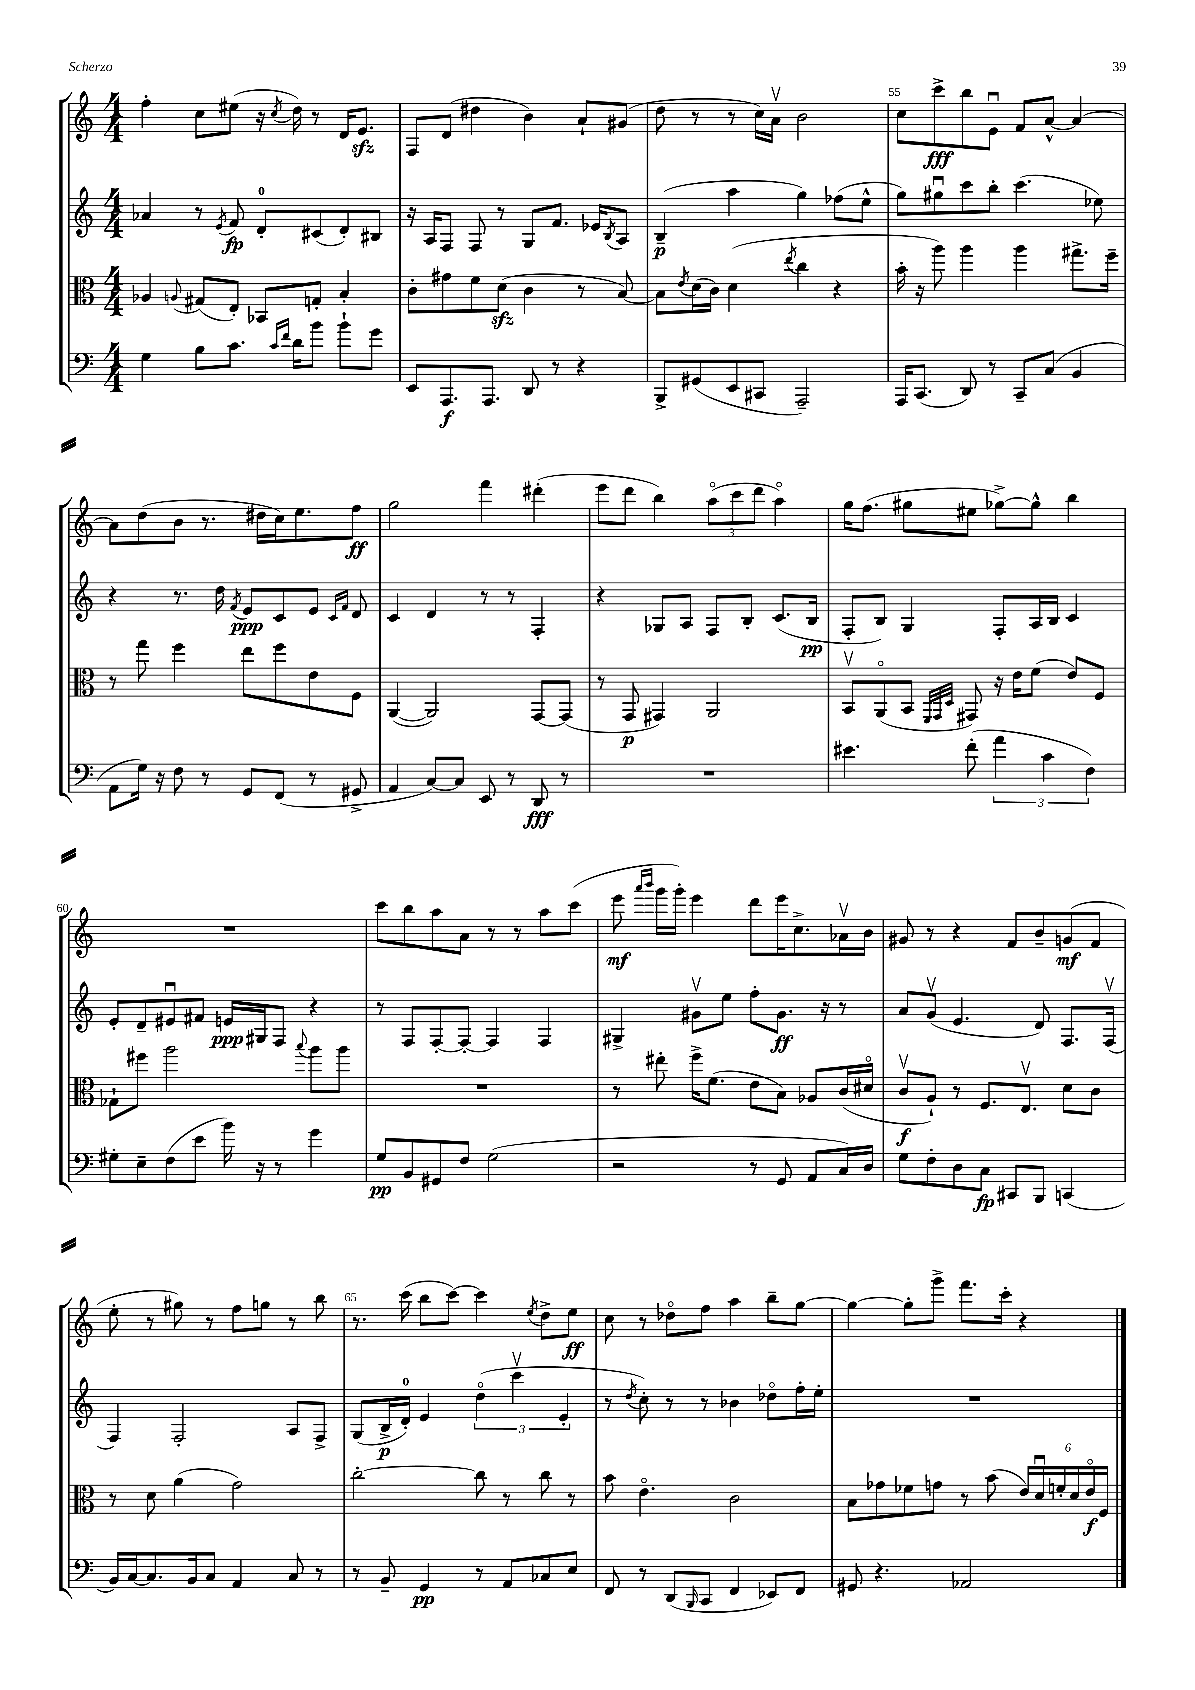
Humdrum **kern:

**kern	**kern	**kern	**kern
*staff4	*staff3	*staff2	*staff1
*clefF4	*clefC3	*clefG2	*clefG2
*k[]	*k[]	*k[]	*k[]
*M4/4	*M4/4	*M4/4	*M4/4
4G\	4A-/	4a-/	4ff'\
.	8qqA/	.	.
8B\L	(8G#/L	8r	8cc\L
.	.	8qe/	.
8.c\J	8E'/J)	8f/	(8ee#\J
.	8BB-/L	8d'/L	16r
16qqc/LL	.	.	.
16qqf/JJ	.	.	8qcc/
16d\LK	.	.	16dd\)
8b\J	8G'/J	(8c#/	8r
8b`\L	4B'/	8d'/)	16d/LK
.	.	.	8.e/J
8g\J	.	8B#/J	.
=	=	=	=
8EE/L	8c'\L	16r	8F/L
.	.	16A/LK	.
8.AAA/	8g#\	8F/J	(8d/J
.	8f\	8F/	4dd#\
8.AAA/J	.	.	.
.	(8d\J	8r	.
8DD/	4c\	8G/L	4b\)
8r	.	8.f/J	.
4r	8r	.	8a`/L
.	.	16e-/LK	.
.	.	8qB/	.
.	[8B/)	8A/J	(8g#/J
=	=	=	=
8BBB^/L	8B\]L	(4B~/	8dd\
.	8qe/	.	.
(8GG#/	(16d\L	.	8r
.	16c\JJ)	.	.
8EE/	(4d\	4aa\	8r
8CC#/J	.	.	16cc\LL)
.	.	.	16av\JJ
.	8qee/	.	.
2AAA~/)	4cc\	4gg\)	2b\
.	4r	(8ff-\L	.
.	.	8ee^^\J	.
=	=	=	=
16AAA/LK	16b'\	8gg\L)	8cc\L
(8.CC/J	16r	.	.
.	8aa\)	8gg#u\	8ccc^\
8DD/)	4aa\	8ccc\	8bb\
8r	.	8bb'\J	8eu\J
8CC~/L	4aa\	(4.ccc\	8f/L
(8C/J	.	.	[8a^^/J
4BB/	8.gg#^\L	.	4a/_
.	.	8ee-\)	.
.	16ff~\Jk	.	.
=	=	=	=
8AA\L	8r	4r	8a\]L
16G\Jk)	8gg\	.	(8dd\
16r	.	.	.
8F\	4ff\	8.r	8b\J
8r	.	.	8.r
.	.	16dd\	.
.	.	8qf/	.
8GG/L	8ee\L	8e/L	.
.	.	.	16dd#\LL
(8FF/J	8ff\	8c/	16cc\J)
.	.	.	8.ee\
8r	8e\	8e/J	.
.	.	16qqc/LL	.
.	.	16qqf/JJ	.
8GG#^/	8F\J	8d/	8ff\J
=	=	=	=
4AA/	([4AA/	4c/	2gg\
[8C/L)	2AA/])	4d/	.
8C/]J	.	.	.
8EE/	.	8r	4fff\
8r	.	8r	.
8DD/	[8GG/L	4F'/	(4ddd#'\
8r	(8GG/]J	.	.
=	=	=	=
1r	8r	4r	8eee\L
.	8GG/	.	8ddd\J
.	4GG#/)	8G-/L	4bb\)
.	.	8A/J	.
.	2AA/	8F/L	(12aao\L
.	.	.	12ccc\
.	.	8B'/J	.
.	.	.	12ddd\J
.	.	(8.c/L	4aao\)
.	.	16B/Jk	.
=	=	=	=
4.e#\	8BBv/L	8F'/L	16gg\LK
.	.	.	(8.ff\J
.	(8AAo/	8B/J)	.
.	8BB/J	4G/	8gg#\L
.	32qqFF/LLL	.	.
.	32qqGG/	.	.
.	32qqD/JJJ	.	.
(8f'\	8GG#/)	.	8ee#\J
6a\	16r	8F'/L	[8gg-^\L)
.	16e\LK	.	.
.	(8f\J	16A/L	8gg-^^\]J
6c\	.	.	.
.	.	16B/JJ	.
.	8e/L)	4c/	4bb\
6F\)	.	.	.
.	8F/J	.	.
=	=	=	=
8G#'\L	8G-`\L	8e'/L	1r
8E~\	8ff#\J	8d~/	.
(8F\	2aa\	8e#u/	.
8e\J	.	8f#/J	.
16b\)	.	16e/LL	.
16r	.	16G#/J	.
8r	.	8F/J	.
.	8qqbb/	.	.
4g\	8aa\L	4r	.
.	8aa\J	.	.
=	=	=	=
8G/L	1r	8r	8ccc\L
8BB/	.	8F/L	8bb\
8GG#/	.	[8F'/	8aa\
8F/J	.	8F'/_J	8a\J
(2G\	.	4F/]	8r
.	.	.	8r
.	.	4F/	8aa\L
.	.	.	(8ccc\J
=	=	=	=
2r	8r	4G#^/	8eee\
.	.	.	16qqaaa/LL
.	.	.	16qqbbb/JJ
.	8ee#'\	.	16ggg\LL
.	.	.	16ggg'\JJ)
.	16ff^\LK	8g#v\L	4eee\
.	(8.f\J	.	.
.	.	8ee\J	.
8r	8e\L	8ff'\L	8ddd\L
8GG/	8B\J)	8.g#\J	16eee\K
.	.	.	8.cc^\
8AA/L	8A-/L	.	.
.	.	16r	.
16C/L)	(16c/L	8r	16a-v\L
16D/JJ	16d#o/JJ	.	16b\JJ
=	=	=	=
8G\L	8cv/L	8a/L	8g#/
8F'\	8A`/J)	(8gv/J	8r
8D\	8r	4.e/	4r
8C\J	8.F/L	.	.
8CC#/L	.	.	8f/L
.	8.Ev/J	.	.
8BBB/J	.	8d/)	8b~/
(4CC/	8d\L	8.F/L	(8g/
.	8c\J	.	8f/J
.	.	(16Fv/Jk	.
=	=	=	=
16BB/LL)	8r	4F/)	8ee'\
[16C/J	.	.	.
8.C/]	8d\	.	8r
.	(4a\	2F'/	8gg#\)
16BB/k	.	.	.
8C/J	.	.	8r
4AA/	2g\)	.	8ff\L
.	.	.	8gg\J
8C/	.	8A/L	8r
8r	.	8F^/J	8bb\
=	=	=	=
8r	[2cc'\	(8G/L	8.r
8BB~/	.	16B^/L	.
.	.	16d'/JJ)	(16ccc\
4GG/	.	4e/	8bb\L
.	.	.	[8ccc\J)
8r	8cc\]	(6ddo\	4ccc\]
8AA/L	8r	.	.
.	.	6cccv\	.
.	.	.	8qee/
8C-/	8cc\	.	8dd^\L
.	.	6e'/	.
8E/J	8r	.	8ee\J
=	=	=	=
8FF/	8b\	8r	8cc\
.	.	8qdd/	.
8r	4.eo\	8cc'\)	8r
(8DD/L	.	8r	8dd-o\L
16qqBBB/	.	.	.
8CC/J	.	8r	8ff\J
4FF/	2c\	4b-\	4aa\
8EE-/L)	.	8dd-o\L	8bb~\L
8FF/J	.	16ff'\L	[8gg\J
.	.	16ee'\JJ	.
=	=	=	=
8GG#/	8B\L	1r	4gg\_
4.r	8g-\	.	.
.	8f-\	.	8gg'\]L
.	8g\J	.	8ggg^\J
2AA-/	8r	.	8.fff\L
.	(8b\	.	.
.	.	.	16ccc'\Jk
.	24e/LL)	.	4r
.	24du/	.	.
.	24f'/	.	.
.	24d/	.	.
.	24eo/	.	.
.	24F/JJ	.	.
==	==	==	==
*-	*-	*-	*-
